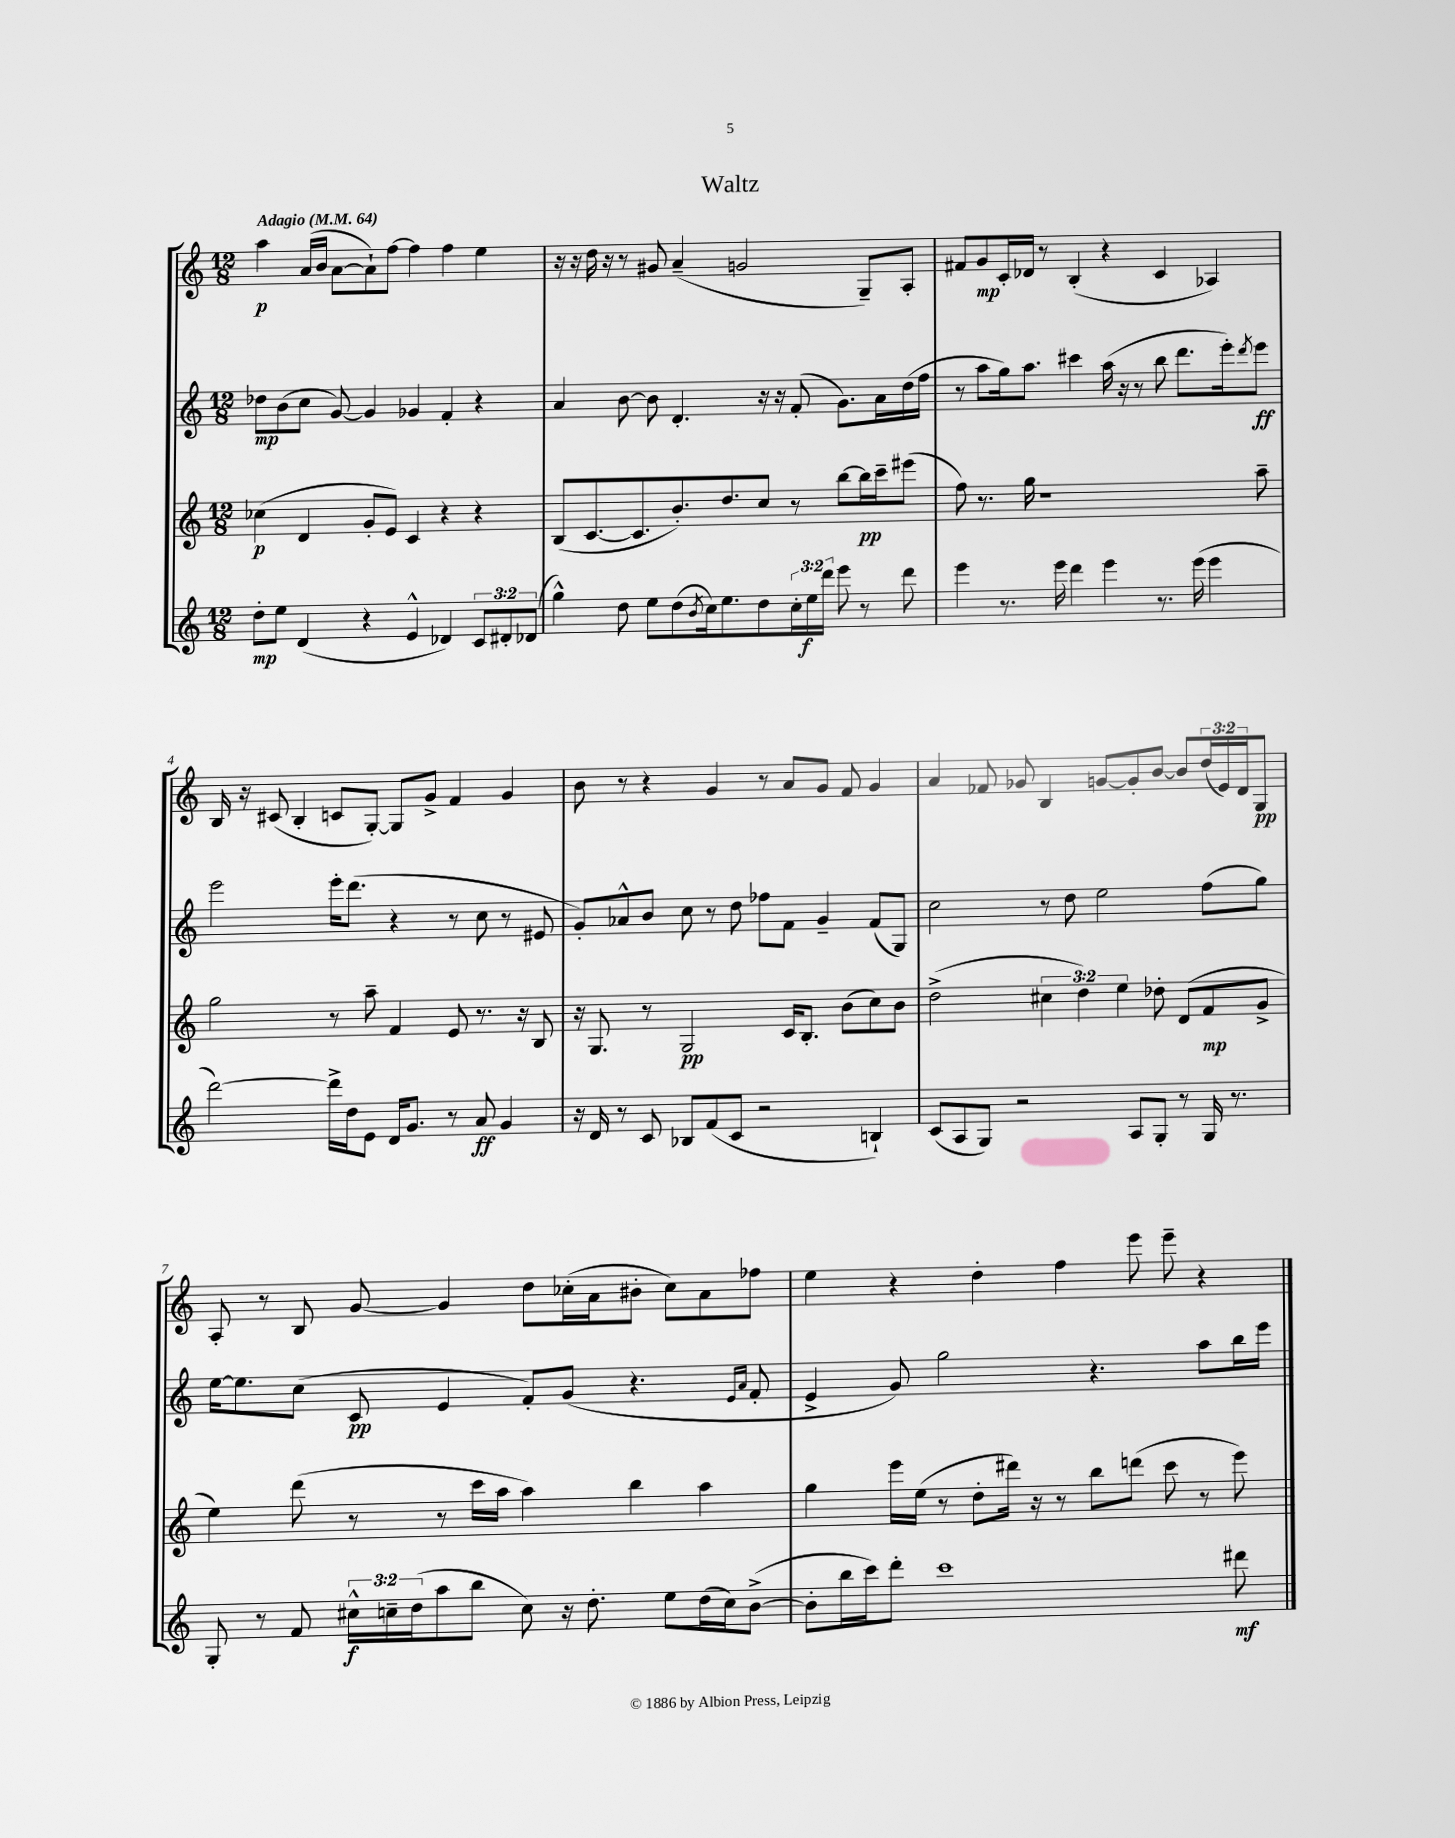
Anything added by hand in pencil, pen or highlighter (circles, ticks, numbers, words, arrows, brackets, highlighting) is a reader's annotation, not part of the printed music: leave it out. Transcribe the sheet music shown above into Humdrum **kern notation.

**kern	**dynam	**kern	**dynam	**kern	**dynam	**kern	**dynam
*part4	*part4	*part3	*part3	*part2	*part2	*part1	*part1
*staff4	*staff4	*staff3	*staff3	*staff2	*staff2	*staff1	*staff1
*clefG2	*	*clefG2	*	*clefG2	*	*clefG2	*
*k[]	*	*k[]	*	*k[]	*	*k[]	*
*M12/8	*	*M12/8	*	*M12/8	*	*M12/8	*
*MM64	*	*MM64	*	*MM64	*	*MM64	*
=1	=1	=1	=1	=1	=1	=1	=1
!	!	!	!	!	!	!LO:TX:a:B:t=Adagio	!
8dd'\L	mp	(4cc-X\	p	8dd-X\L	mp	4aa\	p
8ee\J	.	.	.	(8b\	.	.	.
(4d/	.	4d/	.	8cc\J	.	(16a/LL	.
.	.	.	.	.	.	16b/JJ	.
.	.	.	.	[8g/)	.	[8a\L	.
4r	.	8g'/L	.	4g/]	.	8a`\])	.
.	.	8e/J)	.	.	.	[8ff\J	.
4e^^/	.	4c/	.	4g-X/	.	4ff\]	.
4d-X/)	.	4r	.	4f'/	.	4ff\	.
12c/L	.	4r	.	4r	.	4ee\	.
12d#X'/	.	.	.	.	.	.	.
(12d-X/J	.	.	.	.	.	.	.
=2	=2	=2	=2	=2	=2	=2	=2
4gg^^\)	.	(8B/L	.	4a/	.	16r	.
.	.	.	.	.	.	16r	.
.	.	[8.c/	.	.	.	16dd\	.
.	.	.	.	.	.	16r	.
8dd\	.	.	.	[8b\	.	8r	.
.	.	8.c/]	.	.	.	.	.
8ee\L	.	.	.	8b\]	.	8g#X/	.
(8dd\	.	8.b'/)	.	4.d'/	.	(4a~/	.
8qb/	.	.	.	.	.	.	.
16cc\k)	.	.	.	.	.	.	.
8.ee\	.	8.dd/	.	.	.	.	.
.	.	.	.	.	.	2gn/	.
8dd\	.	8cc/J	.	16r	.	.	.
.	.	.	.	16r	.	.	.
24cc'\L	.	8r	.	(8f'/	.	.	.
24ee\	f	.	.	.	.	.	.
24ddd\JJ	.	.	.	.	.	.	.
8eee\	.	[8bb\L	.	8.g\L)	.	.	.
8r	.	16bb\L]	pp	.	.	8G~/L)	.
.	.	16ccc~\J	.	16a\L	.	.	.
8ddd\	.	(8eee#X\J	.	(16dd\	.	8A'/J	.
.	.	.	.	16ff\JJ	.	.	.
=3	=3	=3	=3	=3	=3	=3	=3
4eee\	.	8ff\)	.	8r	.	8f#X/L	.
.	.	8.r	.	8aa\L	.	8g/	mp
8.r	.	.	.	16gg\k)	.	16c'/L	.
.	.	16gg\	.	8.aa\J	.	16d-X/JJ	.
.	.	1r	.	.	.	8r	.
16eee\	.	.	.	.	.	.	.
4ddd\	.	.	.	4ccc#X\	.	(4B'/	.
4eee\	.	.	.	(16aa\	.	4r	.
.	.	.	.	16r	.	.	.
.	.	.	.	8r	.	.	.
8.r	.	.	.	8bb\	.	4c/	.
.	.	.	.	8.ddd\L	.	.	.
(16eee\	.	.	.	.	.	.	.
4eee\	.	.	.	.	.	4A-X/)	.
.	.	.	.	16eee'\k)	.	.	.
.	.	.	.	8qddd/	.	.	.
.	.	8aa~\	.	8eee\J	ff	.	.
!!LO:LB:g=z
=4	=4	=4	=4	=4	=4	=4	=4
[2ddd\)	.	2gg\	.	2eee\	.	16B/	.
.	.	.	.	.	.	16r	.
.	.	.	.	.	.	(8c#X/	.
.	.	.	.	.	.	4B'/	.
16ddd^\LL]	.	8r	.	16eee'\KL	.	8cn/L	.
16dd\J	.	.	.	(8.ddd\J	.	.	.
8e\J	.	8aa~\	.	.	.	[8G'/J)	.
16d/KL	.	4f/	.	4r	.	8G/L]	.
8.g/J	.	.	.	.	.	.	.
.	.	.	.	.	.	8g^/J	.
8r	.	8e/	.	8r	.	4f/	.
8a/	ff	8.r	.	8cc\	.	.	.
4g/	.	.	.	8r	.	4g/	.
.	.	16r	.	.	.	.	.
.	.	8B/	.	8e#X/	.	.	.
=5	=5	=5	=5	=5	=5	=5	=5
16r	.	16r	.	8g'/L)	.	8b\	.
16d/	.	8.G/	.	.	.	.	.
8r	.	.	.	8a-X^^/	.	8r	.
8c/	.	8r	.	8b/J	.	4r	.
8B-X/L	.	2G/	pp	8cc\	.	.	.
(8f/	.	.	.	8r	.	4g/	.
8c/J	.	.	.	8dd\	.	.	.
2r	.	.	.	8ff-X\L	.	8r	.
.	.	16c/KL	.	8f\J	.	8a/L	.
.	.	8.B'/J	.	.	.	.	.
.	.	.	.	4g~/	.	8g/J	.
.	.	(8b\L	.	.	.	8f/	.
4Bn`/)	.	8cc\)	.	(8f/L	.	4g/	.
.	.	8b\J	.	8G/J)	.	.	.
=6	=6	=6	=6	=6	=6	=6	=6
(8c/L	.	(2dd^\	.	2cc\	.	4a/	.
8A/	.	.	.	.	.	.	.
8G/J)	.	.	.	.	.	8f-X/	.
2r	.	.	.	.	.	8g-X/	.
.	.	6cc#X\	.	8r	.	4B/	.
.	.	.	.	8dd\	.	.	.
.	.	6dd\)	.	.	.	.	.
.	.	.	.	2ee\	.	[8gn/L	.
.	.	6ee\	.	.	.	.	.
8A/L	.	.	.	.	.	8g'/]	.
8G'/J	.	8dd-X'\	.	.	.	[8b/J	.
8r	.	(8d/L	.	.	.	8b/L]	.
16G/	.	8f/	mp	(8ff\L	.	(24dd/L	.
.	.	.	.	.	.	24e/)	.
8.r	.	.	.	.	.	.	.
.	.	.	.	.	.	24d/J	.
.	.	8g^/J	.	8gg\J)	.	8G/J	pp
!!LO:LB:g=z
=7	=7	=7	=7	=7	=7	=7	=7
8G'/	.	4ee\)	.	[16ee\KL	.	8A'/	.
.	.	.	.	8.ee\]	.	.	.
8r	.	.	.	.	.	8r	.
8f/	.	(8ddd\	.	(8cc\J	.	8B/	.
24cc#X^^\LL	f	8r	.	8c/	pp	[8g/	.
24ccn~\	.	.	.	.	.	.	.
(24dd\J	.	.	.	.	.	.	.
8aa\	.	8r	.	4e/	.	4g/]	.
8bb\J	.	16ccc\LL	.	.	.	.	.
.	.	16aa\JJ	.	.	.	.	.
8cc\)	.	4aa\)	.	8f'/L)	.	8dd\L	.
16r	.	.	.	(8g/J	.	(16cc-X'\L	.
8.dd'\	.	.	.	.	.	16a\J	.
.	.	4bb\	.	4.r	.	8b#X'\J	.
8ee\L	.	.	.	.	.	8cc-\L)	.
(16dd\L	.	4aa\	.	.	.	8a\	.
16cc\J)	.	.	.	.	.	.	.
.	.	.	.	16qqe/LL	.	.	.
.	.	.	.	16qqa/JJ	.	.	.
([8b^\J	.	.	.	8f'/	.	8ff-X\J	.
=8	=8	=8	=8	=8	=8	=8	=8
8b'\L]	.	4gg\	.	4e^/	.	4ee\	.
16bb\L	.	.	.	.	.	.	.
16ccc\J)	.	.	.	.	.	.	.
8ddd'\J	.	16eee\LL	.	8g/)	.	4r	.
.	.	(16ee\JJ	.	.	.	.	.
1ccc	.	8r	.	2gg\	.	.	.
.	.	8dd'\L	.	.	.	4dd'\	.
.	.	16ddd#X\Jk)	.	.	.	.	.
.	.	16r	.	.	.	.	.
.	.	8r	.	.	.	4ff\	.
.	.	8bb\L	.	4.r	.	.	.
.	.	(8dddn\J	.	.	.	8eee\	.
.	.	8ccc\	.	.	.	8eee~\	.
.	.	8r	.	8aa\L	.	4r	.
8ddd#X\	mf	8eee\)	.	16bb\L	.	.	.
.	.	.	.	16eee\JJ	.	.	.
==	==	==	==	==	==	==	==
*-	*-	*-	*-	*-	*-	*-	*-
